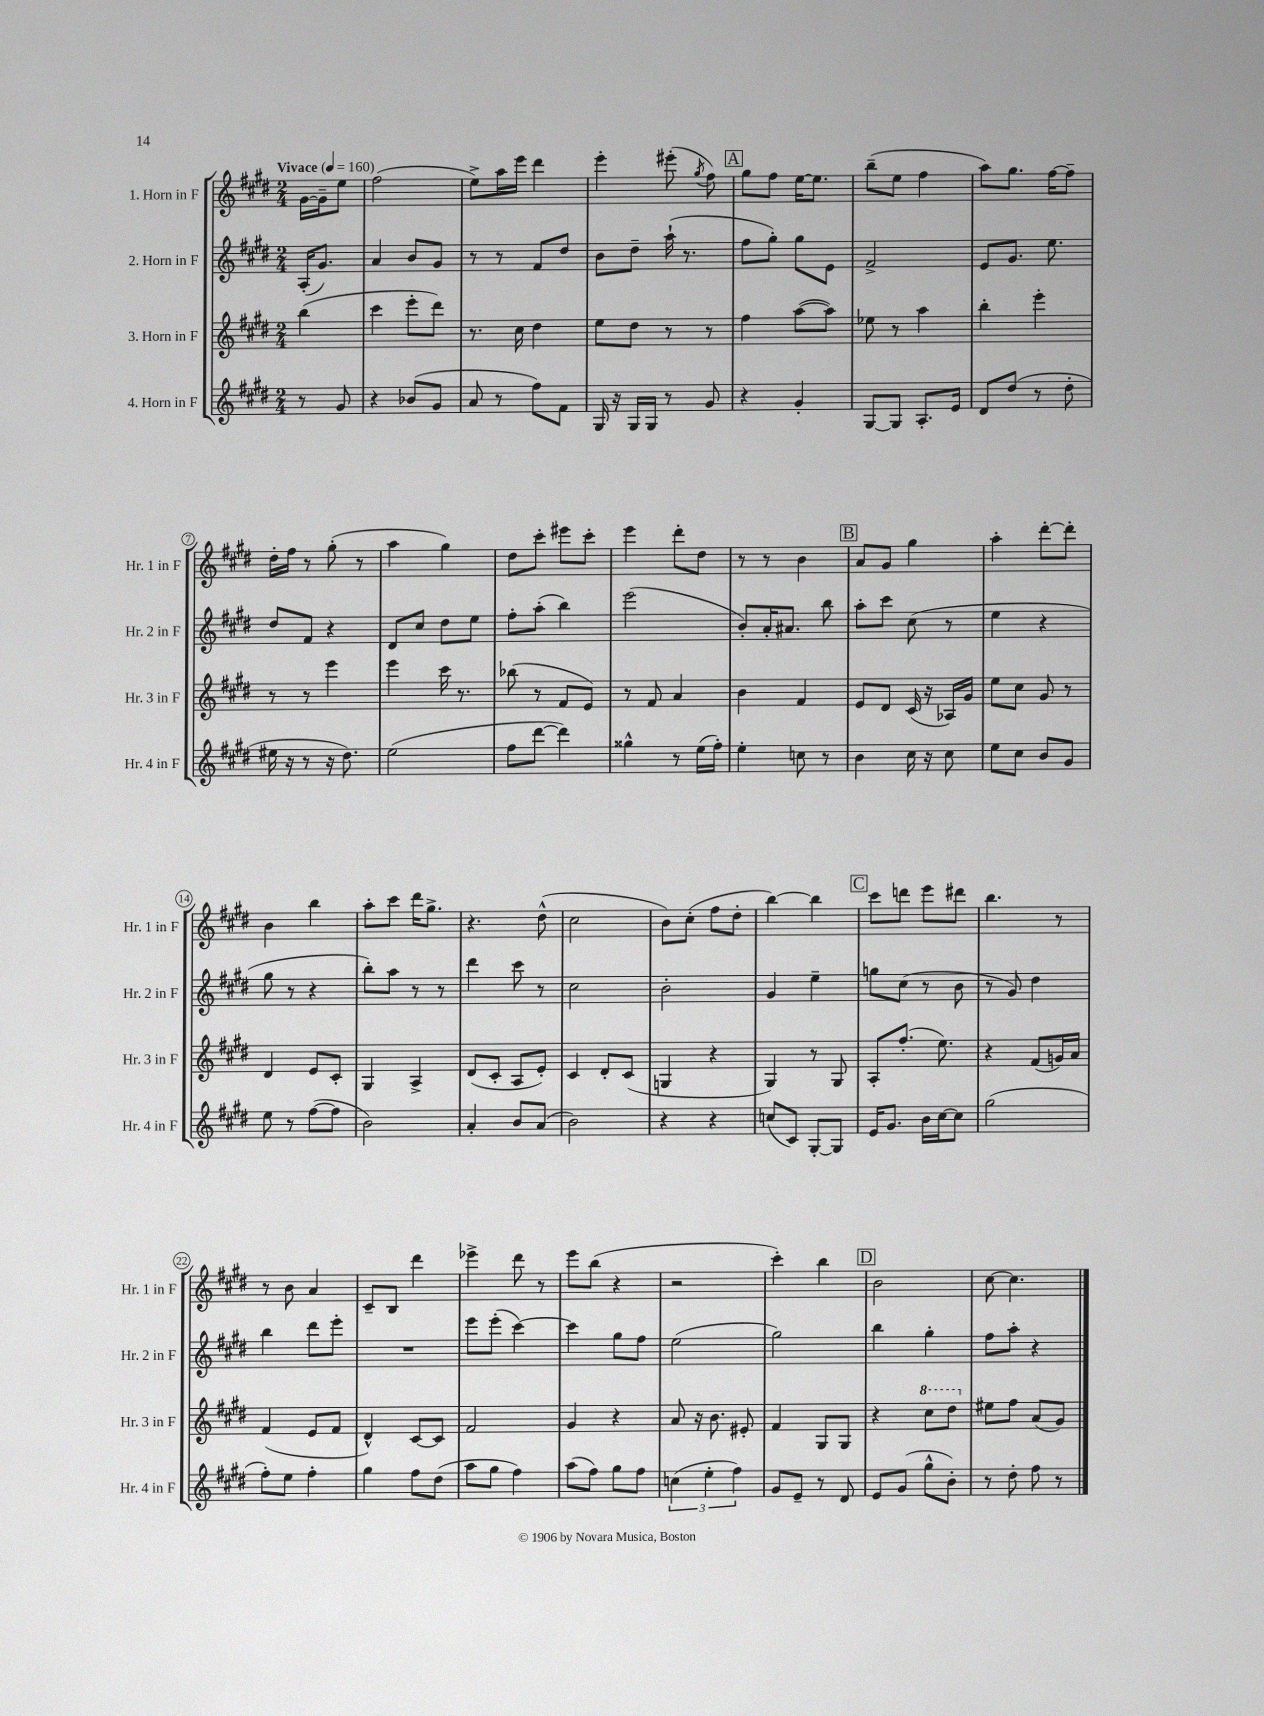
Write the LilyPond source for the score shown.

<<
\new StaffGroup <<
\new Staff = "s0" \with { instrumentName = "1. Horn in F" shortInstrumentName = "Hr. 1 in F" } {
    \clef treble \key e \major \numericTimeSignature \time 2/4 \partial 4 \tempo "Vivace" 4 = 160
    \autoBeamOff gis'16[~ gis'16-- e''8] |
    fis''2( |
    e''8[->) a''16 e'''16] dis'''4 |
    e'''4-. eis'''8-.( \acciaccatura { gis''8 } fis''8) |
    \mark \markup { \box "A" } gis''8[ fis''8] e''16[~ e''8.] |
    b''8[--( e''8] fis''4 |
    a''8[) gis''8.] fis''16[~ fis''8]-- |
    dis''16[-. fis''16] r8 gis''8-.( r8 |
    a''4 gis''4) |
    dis''8[ cis'''8]-. eis'''8[ cis'''8]-. |
    e'''4 dis'''8[-. dis''8] |
    r8 r8 b'4 |
    \mark \markup { \box "B" } a'8[ gis'8] gis''4 |
    a''4-. dis'''8[~-. dis'''8]-. |
    b'4 b''4 |
    a''8[-. cis'''8] dis'''16[ gis''8.]-> |
    r4. dis''8-^( |
    cis''2 |
    b'8[) cis''8]-.( fis''8[ dis''8]-. |
    b''4~) b''4 |
    \mark \markup { \box "C" } cis'''8[ d'''8] e'''8[ dis'''8] |
    b''4. r8 |
    r8 b'8 a'4 |
    cis'8[-- b8] dis'''4 |
    ees'''4-> dis'''8 r8 |
    e'''8[ b''8]( r4 |
    r2 |
    cis'''4-.) b''4 |
    \mark \markup { \box "D" } b'2 |
    cis''8~ cis''4. \bar "|." |
}
\new Staff = "s1" \with { instrumentName = "2. Horn in F" shortInstrumentName = "Hr. 2 in F" } {
    \clef treble \key e \major \numericTimeSignature \time 2/4 \partial 4
    \autoBeamOff a16[-.( gis'8.]) |
    a'4 b'8[ gis'8] |
    r8 r8 fis'8[ dis''8] |
    b'8[ dis''8]-- a''16-!( r8. |
    \mark \markup { \box "A" } fis''8[ gis''8]-.) gis''8[ e'8] |
    fis'2-> |
    e'8[ gis'8.] e''8. |
    dis''8[ fis'8] r4 |
    dis'8[ cis''8] dis''8[ e''8] |
    fis''8[-. a''8]-.( b''4) |
    e'''2( |
    b'8[-.) a'16-. ais'8.] b''8 |
    \mark \markup { \box "B" } a''8[-. cis'''8] cis''8( r8 |
    e''4 r4 |
    gis''8 r8 r4 |
    b''8[-.) a''8] r8 r8 |
    dis'''4 cis'''8 r8 |
    cis''2 |
    b'2-. |
    gis'4 e''4-- |
    \mark \markup { \box "C" } g''8[ cis''8]( r8 b'8 |
    r8 gis'8) dis''4 |
    b''4 dis'''8[ e'''8]-. |
    R2 |
    e'''8[ e'''8]-.( cis'''4~) |
    cis'''4 gis''8[ fis''8] |
    e''2( |
    gis''2) |
    \mark \markup { \box "D" } b''4 gis''4-. |
    fis''8[ a''8]-. r4 \bar "|." |
}
\new Staff = "s2" \with { instrumentName = "3. Horn in F" shortInstrumentName = "Hr. 3 in F" } {
    \clef treble \key e \major \numericTimeSignature \time 2/4 \partial 4
    \autoBeamOff b''4( |
    cis'''4 e'''8[-. dis'''8]) |
    r8. cis''16 dis''4 |
    e''8[ dis''8] r8 r8 |
    \mark \markup { \box "A" } fis''4 a''8[~( a''8]) |
    ees''8 r8 a''4 |
    b''4-. e'''4-. |
    r8 r8 e'''4 |
    e'''4 cis'''16 r8. |
    bes''8( r8 fis'8[ e'8]) |
    r8 fis'8 a'4 |
    b'4 fis'4 |
    \mark \markup { \box "B" } e'8[ dis'8] cis'16( r16 aes16[) gis'16] |
    e''8[ cis''8] gis'8 r8 |
    dis'4 e'8[ cis'8]-. |
    gis4 a4-> |
    dis'8[( cis'8]-. a8[ e'8]-.) |
    cis'4 dis'8[-. cis'8]( |
    g4 r4 |
    gis4) r8 gis8 |
    \mark \markup { \box "C" } a8[-. fis''8.]-.( e''8.) |
    r4 fis'8[( g'16) a'16] |
    fis'4( e'8[ fis'8] |
    dis'4-^) cis'8[~ cis'8] |
    fis'2 |
    gis'4 r4 |
    a'8 r16 b'8. eis'8-. |
    fis'4 gis8[ gis8] |
    \mark \markup { \box "D" } r4 \ottava #1 cis'''8[ dis'''8] \ottava #0 |
    eis''8[ fis''8] a'8[( gis'8]) \bar "|." |
}
\new Staff = "s3" \with { instrumentName = "4. Horn in F" shortInstrumentName = "Hr. 4 in F" } {
    \clef treble \key e \major \numericTimeSignature \time 2/4 \partial 4
    \autoBeamOff r8 gis'8 |
    r4 bes'8[( gis'8] |
    a'8 r8 fis''8[) fis'8] |
    gis16 r16 gis16[ gis16] r8 gis'8 |
    \mark \markup { \box "A" } r4 gis'4-. |
    gis8[~ gis8] a8.[-. e'16] |
    dis'8[ dis''8]( r8 dis''8-. |
    eis''16 r16 r8 r16 dis''8.) |
    e''2( |
    fis''8[ dis'''8]~ dis'''4) |
    gisis''4-^ r8 e''16[( fis''16]-.) |
    e''4-. c''8 r8 |
    \mark \markup { \box "B" } b'4 cis''16 r16 cis''8 |
    e''8[ cis''8] b'8[ gis'8] |
    e''8 r8 fis''8[~( fis''8] |
    b'2) |
    a'4-. b'8[ a'8]( |
    b'2) |
    r4 r4 |
    c''8[( cis'8]) gis8[~-. gis8] |
    \mark \markup { \box "C" } e'16[ gis'8.] b'16[ cis''16~ cis''8] |
    gis''2( |
    fis''8[-.) e''8] fis''4-. |
    gis''4 fis''8[ dis''8]( |
    a''8[ gis''8] fis''4) |
    a''8[( fis''8]) gis''8[ fis''8] |
    \tuplet 3/2 { c''4( e''4-. fis''4) } |
    gis'8[ e'8]-- r8 dis'8 |
    \mark \markup { \box "D" } e'8[ gis'8]( gis''8[-^ b'8]-.) |
    r8 dis''8-. fis''8 r8 \bar "|." |
}
>>
>>
\layout { \context { \Score \override BarNumber.stencil = #(make-stencil-circler 0.1 0.3 ly:text-interface::print) } }
